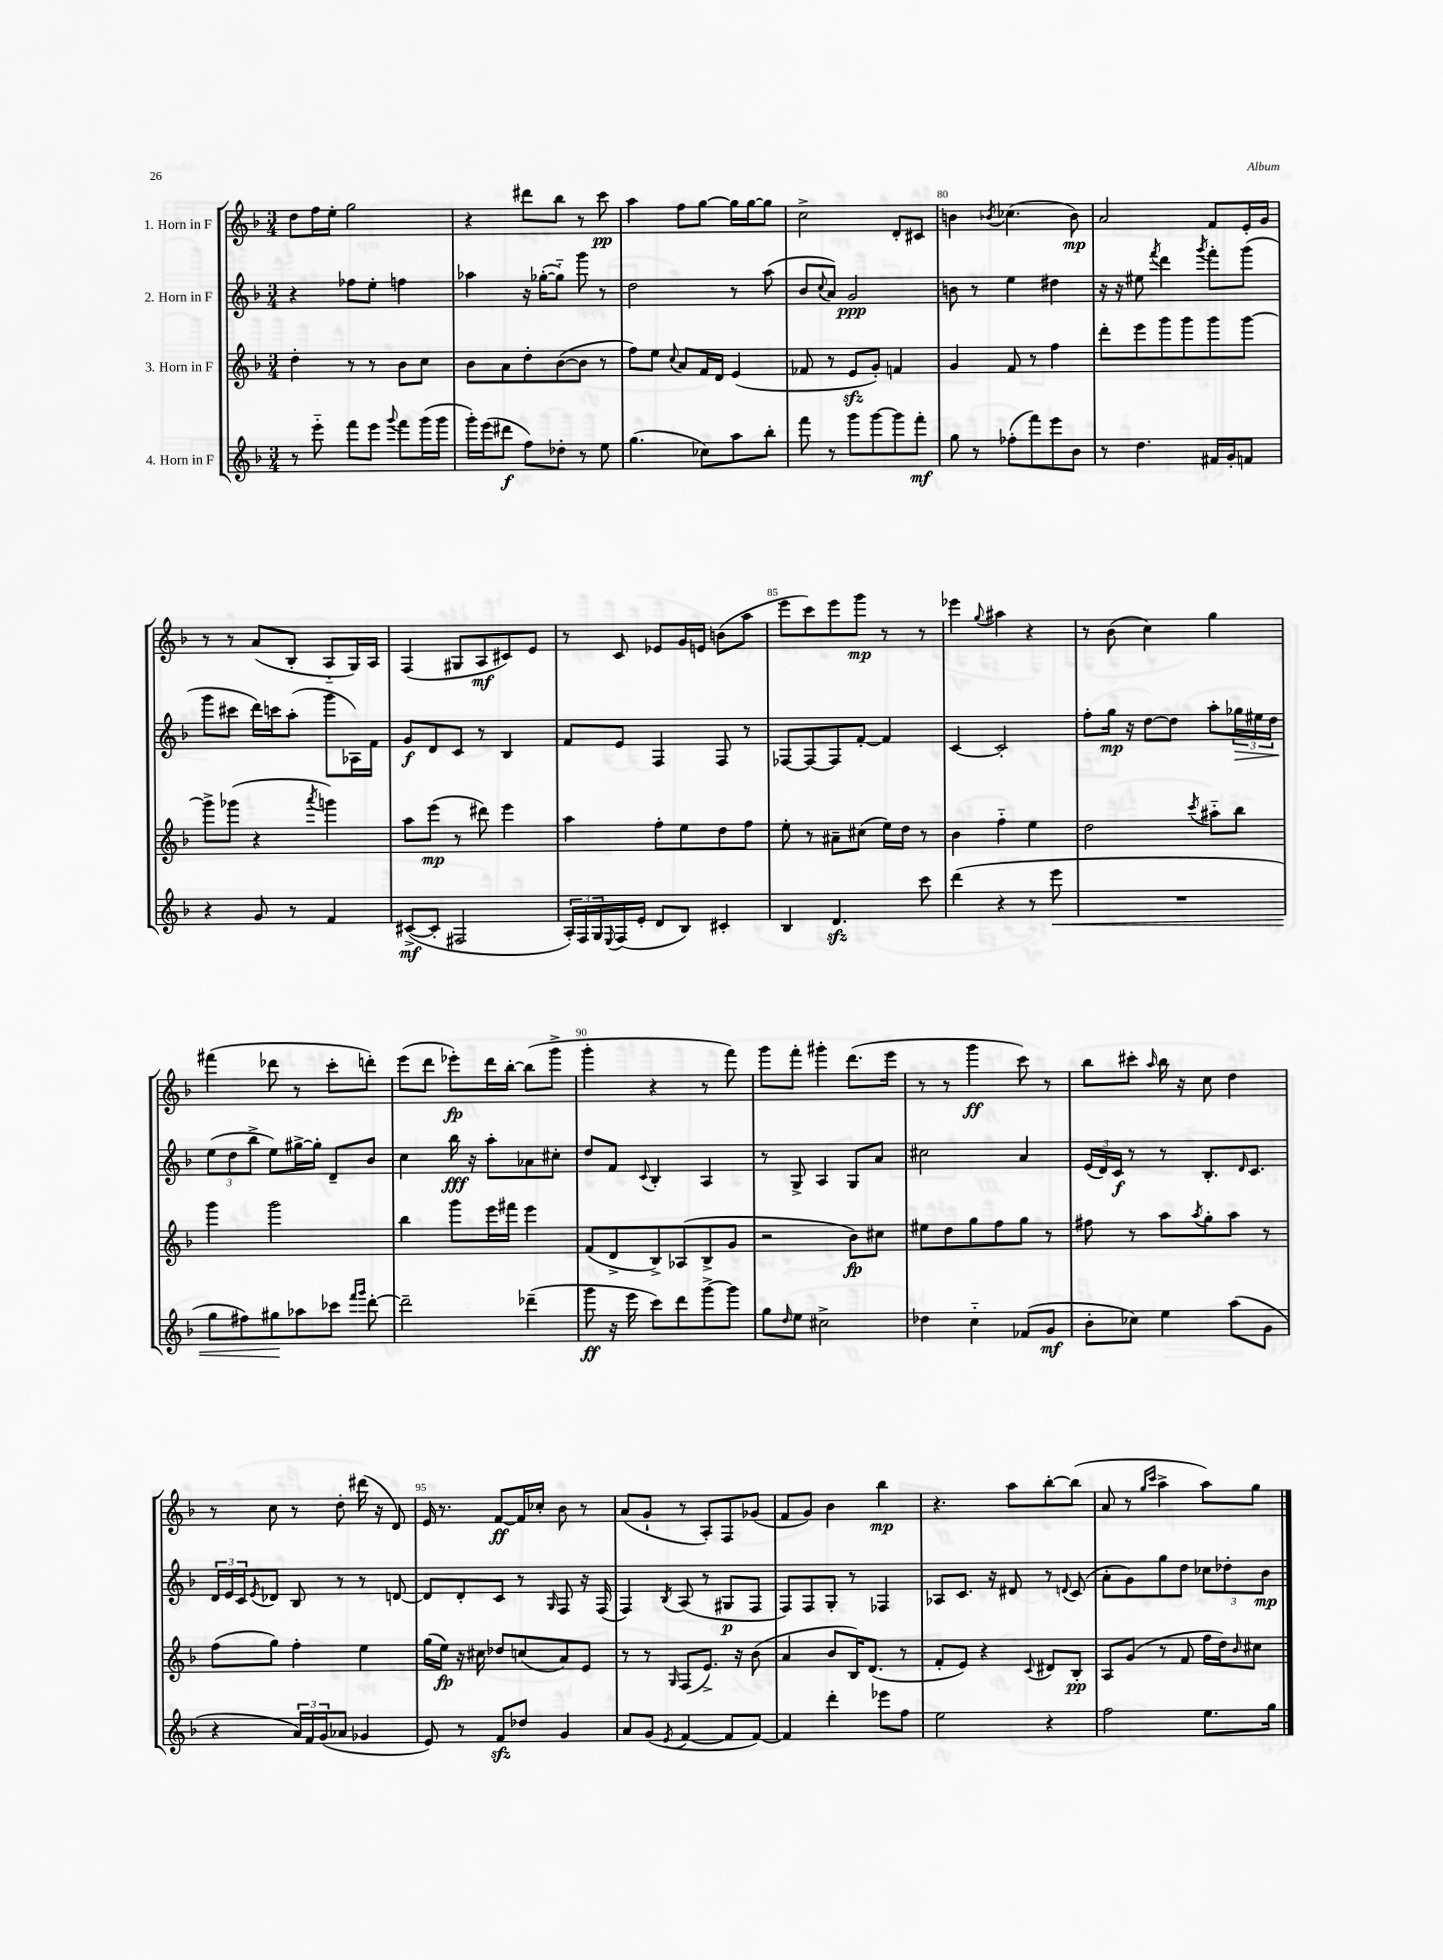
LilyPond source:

<<
\new StaffGroup <<
\new Staff = "s0" \with { instrumentName = "1. Horn in F" } {
    \clef treble \key f \major \numericTimeSignature \time 3/4
    d''8 f''16 e''16-. g''2 |
    r4 dis'''8 bes''8 r8 c'''8\pp |
    a''4 f''8 g''8~ g''16 g''16~ g''8 |
    c''2-> d'8-. cis'8 |
    b'4 \acciaccatura { bes'8 } ces''4.( bes'8\mp) |
    a'2 f'8 e'16-. g'16 |
    r8 r8 a'8( bes8-. a8-_ g16) a16 |
    f4( gis8 a8\mf cis'8) e'8 |
    r8 c'8 ees'8 g'16 e'16 b'8( a''8 |
    e'''8 c'''8) e'''8 g'''8\mp r8 r8 |
    ees'''4 \appoggiatura { g''8 } ais''4 r4 |
    r8 bes'8( c''4) g''4 |
    fis'''4( des'''8 r8 c'''8-. d'''8-.) |
    e'''8( d'''8 ees'''8-.\fp) d'''16 bes''16~-. bes''8( g'''8-> |
    g'''4-. r4 r8 f'''8) |
    g'''8 f'''8-. gis'''4-. d'''8.( e'''16 |
    r8 r8 g'''4\ff c'''8) r8 |
    bes''8 cis'''8-. \grace { a''16 } bes''16 r16 c''8 d''4 |
    r8 c''8 r8 d''8-. dis'''16( r16 d'8) |
    e'16 r8. f'8~\ff f'16 ces''16-. bes'8 r8 |
    a'8( g'8-! r8 a8-.) f8 ges'8( |
    f'8 g'8) bes'4 bes''4\mp |
    r4. a''8 bes''8~-. bes''8( |
    a'8 r8 \grace { g''16 c'''16 } a''4-> a''8) g''8 \bar "|." |
}
\new Staff = "s1" \with { instrumentName = "2. Horn in F" } {
    \clef treble \key f \major \numericTimeSignature \time 3/4
    r4 fes''8 e''8-. f''4 |
    aes''4 r16 ges''16~-.( ges''8-_) g'''8 r8 |
    d''2 r8 a''8( |
    bes'8 \appoggiatura { c''8 } a'8) g'2\ppp |
    b'8 r8 e''4 dis''4 |
    r16 r16 eis''8 \acciaccatura { f'''8 } d'''4 \acciaccatura { g'''8 } f'''8-. g'''8( |
    g'''8 cis'''8 d'''16) c'''16 a''8-.( g'''8 aes16) f'16 |
    g'8\f d'8 c'8 r8 bes4 |
    f'8 e'8 f4 f8 r8 |
    fes8~ fes8~ fes8 f'8~-. f'4 |
    c'4~ c'2-. |
    f''8-. g''16\mp r16 d''8~ d''8 a''8-. \tuplet 3/2 { ges''16\> eis''16 d''16 } |
    \tuplet 3/2 { e''8\!( d''8 bes''8-> } e''8) gis''16~-> gis''16-. d'8-- bes'8 |
    c''4 bes''16\fff r16 a''8-. aes'8 cis''8-. |
    d''8 f'8 \appoggiatura { c'8 } bes4-. a4 |
    r8 g8-> a4 g8 a'8 |
    cis''2 a'4 |
    \tuplet 3/2 { e'16( d'16) c'16\f } r8 r8 bes8.-. \grace { d'16 } c'8. |
    \tuplet 3/2 { d'16 e'16 c'16 } \acciaccatura { e'8 } des'8 bes8 r8 r8 d'8~ |
    d'8 d'8-. c'8 r8 \grace { g16 } f8 r16 f16( |
    f4) \acciaccatura { bes8 } a8( r8 gis8\p f8 |
    f8) f8 g8-. r8 fes4 |
    aes8 c'8. r16 dis'8 r8 \appoggiatura { d'8 } c'8( |
    a'8-. g'8) g''8 d''8 \tuplet 3/2 { ces''8 des''8-. bes'8\mp } \bar "|." |
}
\new Staff = "s2" \with { instrumentName = "3. Horn in F" } {
    \clef treble \key f \major \numericTimeSignature \time 3/4
    d''4-. r8 r8 bes'8 c''8 |
    bes'8 a'8 d''8-. bes'8~( bes'8 r8 |
    f''8) e''8 \appoggiatura { c''8 } a'8 f'16 d'16 e'4( |
    fes'8 r8 e'8\sfz g'8-.) f'4 |
    g'4 f'8 r8 f''4 |
    d'''8-. e'''8 g'''8 g'''8 g'''8 g'''8~ |
    g'''8-> ges'''8( r4 \acciaccatura { a'''8 } g'''4) |
    a''8 e'''8\mp( r8 dis'''8) e'''4 |
    a''4 f''8-. e''8 d''8 f''8 |
    e''8-. r8 ais'8-- cis''8( e''16) d''16 r8 |
    bes'4 f''4-_ e''4 |
    d''2 \acciaccatura { c'''8 } ais''8-_ bes''8 |
    g'''4 g'''2 |
    bes''4 g'''8 e'''16 fis'''16 e'''4 |
    f'8( d'8-> bes8->) aes8( bes8-> g'8 |
    r2 bes'8\fp) cis''8 |
    eis''8 d''8 g''8 f''8 g''8 r8 |
    fis''8 r8 a''8 \acciaccatura { a''8 } g''8-. a''8 r8 |
    f''8( g''8) f''4-. e''4 |
    g''16( e''16\fp) r16 cis''16 des''8 c''8( a'8) e'8 |
    r8 r8 \grace { g16 } f8( e'8.->) r16 bes'8( |
    a'4 bes'8 bes16) d'8.( r8 |
    f'8-. e'8) r4 \appoggiatura { c'8 } dis'8 bes8-.\pp |
    a8 g'8( r8 f'8 f''16 d''16) \grace { bes'16 } cis''8 \bar "|." |
}
\new Staff = "s3" \with { instrumentName = "4. Horn in F" } {
    \clef treble \key f \major \numericTimeSignature \time 3/4
    r8 e'''8-_ f'''8 e'''8 \appoggiatura { g'''8 } f'''8 g'''16( g'''16 |
    g'''16-.) e'''16( dis'''8\f f''8) des''8-. r8 e''8 |
    g''4.( ces''8) a''8 bes''8-. |
    f'''8 r8 g'''8 g'''8~ g'''8 f'''8-.\mf |
    g''8 r8 fes''8-.( f'''8) e'''8 bes'8 |
    r8 d''4. fis'16 g'16-. f'8 |
    r4 g'8 r8 f'4 |
    cis'8~->\mf( cis'8-. fis2 |
    \tuplet 3/2 { a16-.) f16 g16 } \appoggiatura { e8 } f16( e'16-. d'8 bes8) cis'4-. |
    bes4 d'4.\sfz c'''8 |
    d'''4( r4 r8 e'''8\< |
    R2. |
    g''8 fis''8) gis''8\! aes''8 ces'''8 \grace { f'''16 g'''16 } d'''8~-. |
    d'''2-- des'''4--( |
    g'''8\ff r16 e'''16 c'''8) d'''8 g'''8~-> g'''8 |
    g''8 \grace { d''16 } e''8 cis''2-> |
    des''4 c''4-_ fes'8( g'8\mf |
    bes'8-. ces''8) e''4 a''8( g'8 |
    r4 \tuplet 3/2 { a'16) f'16 g'16( } aes'8 ges'4 |
    e'8) r8 f'8\sfz des''8 g'4 |
    a'8 g'8( \acciaccatura { e'8 } f'4~ f'8 f'8~) |
    f'4 d'''4-. ees'''8 f''8 |
    e''2 r4 |
    f''2 e''8. g''16 \bar "|." |
}
>>
>>
\layout { \context { \Score currentBarNumber = #76 \override BarNumber.break-visibility = ##(#f #t #t) barNumberVisibility = #(every-nth-bar-number-visible 5) } }
